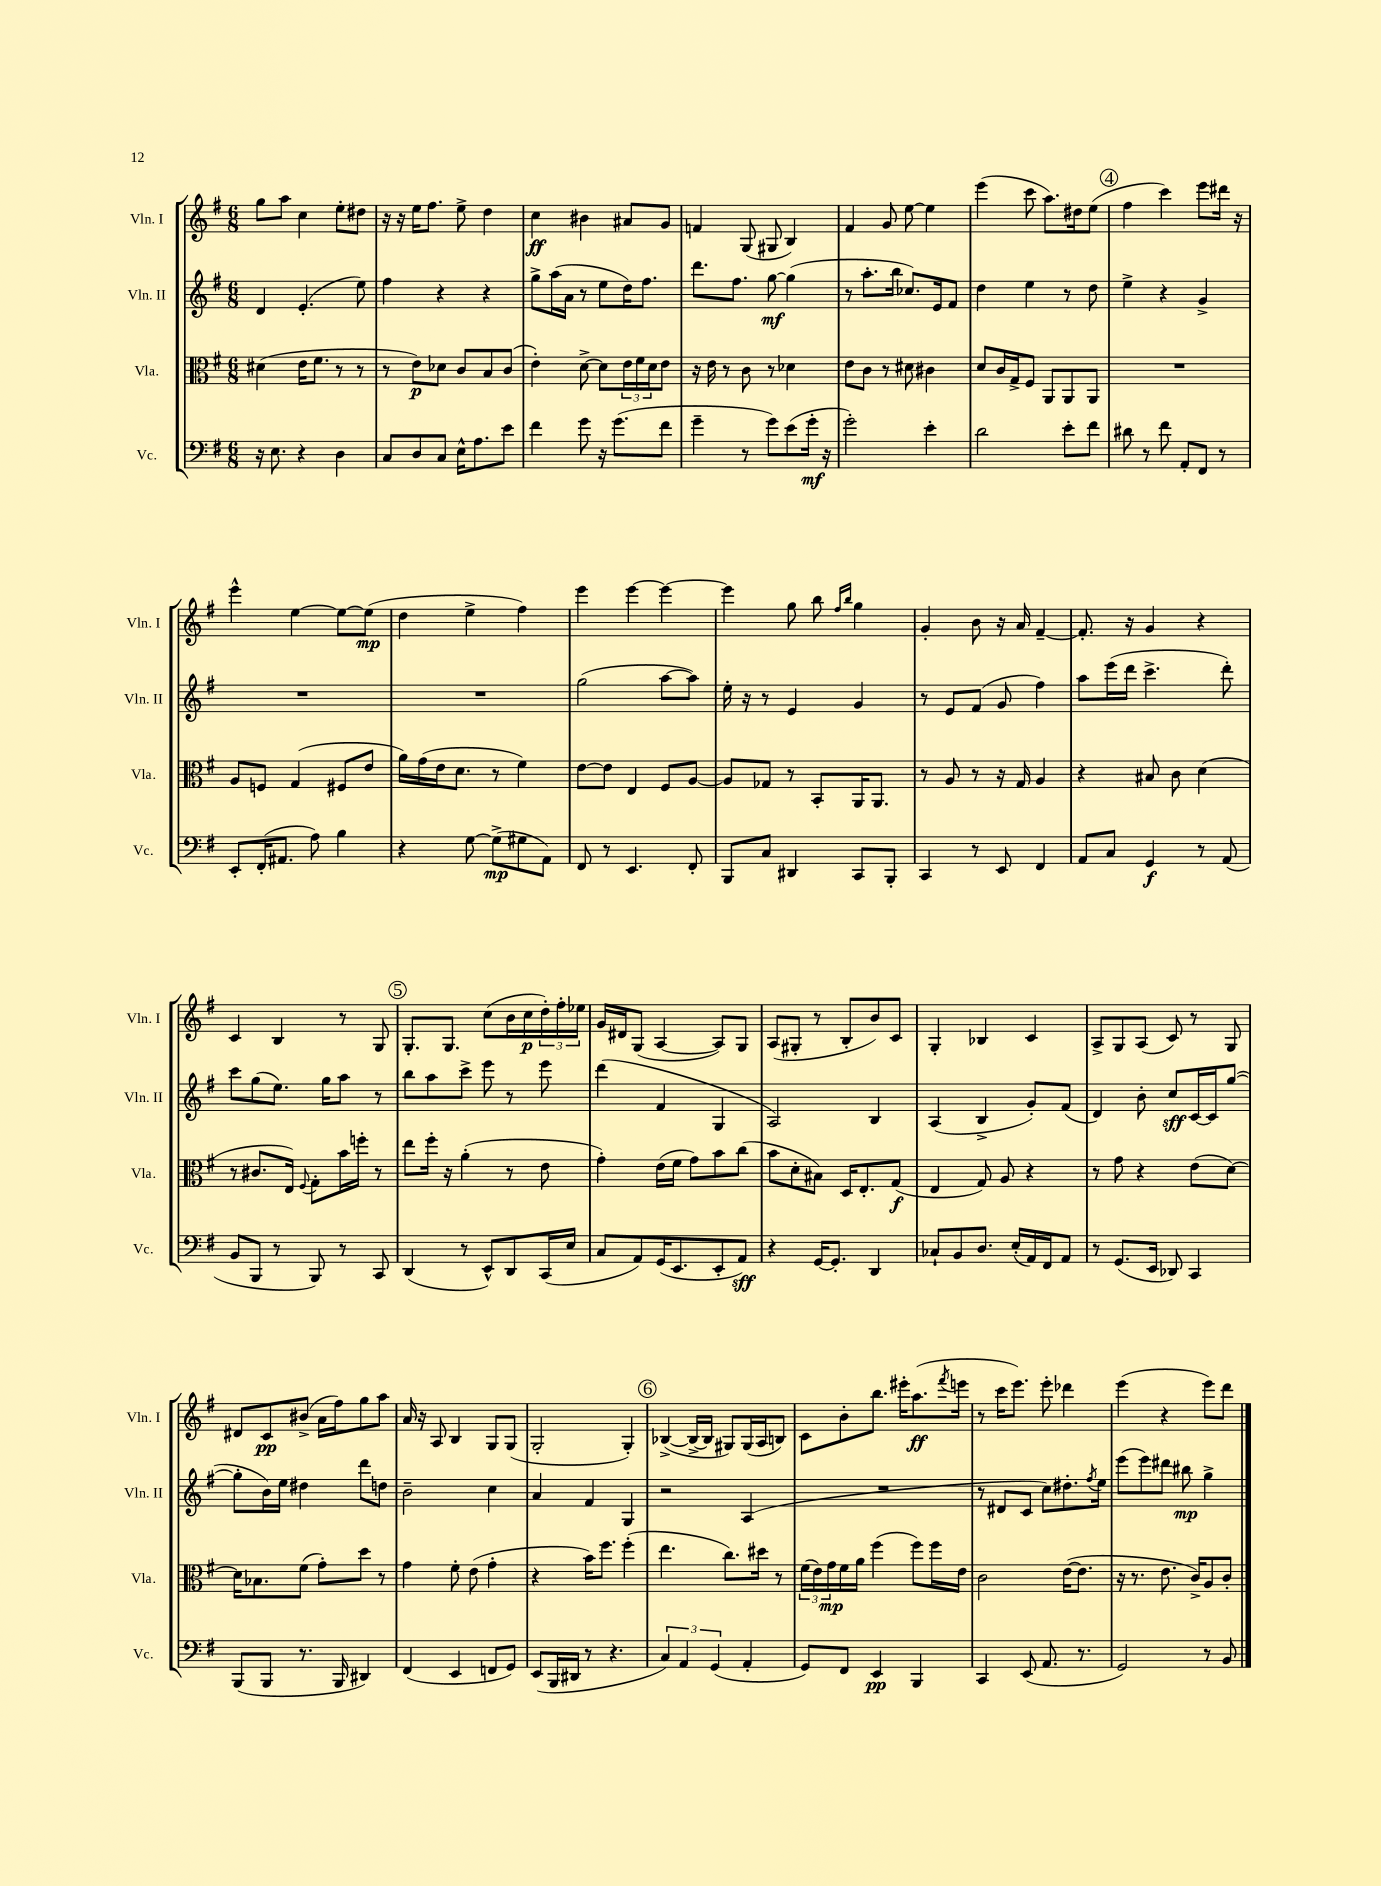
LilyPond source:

<<
\new StaffGroup <<
\new Staff = "s0" \with { instrumentName = "Vln. I" shortInstrumentName = "Vln. I" } {
    \clef treble \key g \major \numericTimeSignature \time 6/8
    g''8 a''8 c''4 e''8-. dis''8 |
    r16 r16 e''16 fis''8. e''8-> d''4 |
    c''4\ff bis'4 ais'8 g'8 |
    f'4 g8( gis8 b4) |
    fis'4 g'8 e''8~ e''4 |
    e'''4( c'''8 a''8.) dis''16 e''8( |
    \mark \markup { \circle "4" } fis''4 c'''4) e'''8 dis'''16 r16 |
    e'''4-^ e''4~ e''8~ e''8\mp( |
    d''4 e''4-> fis''4) |
    e'''4 e'''4~ e'''4~ |
    e'''4 g''8 b''8 \grace { fis''16 b''16 } g''4 |
    g'4-. b'8 r16 a'16 fis'4~-- |
    fis'8.-. r16 g'4 r4 |
    c'4 b4 r8 g8 |
    \mark \markup { \circle "5" } g8.-. g8. c''8( b'16 c''16\p \tuplet 3/2 { d''16-.) fis''16-. ees''16 } |
    g'16 dis'16 g8( a4~ a8) g8 |
    a8( gis8-. r8 b8-. b'8) c'8 |
    g4-. bes4 c'4 |
    a8-> g8 a8( c'8) r8 g8 |
    dis'8 c'8\pp bis'8->( a'16 fis''16) g''8 a''8 |
    a'16 r16 a8 b4 g8 g8( |
    g2-. g4-.) |
    \mark \markup { \circle "6" } bes4~->( bes16~-> bes16 gis8) gis16( a16 b8) |
    c'8 b'8-. b''8. eis'''16-. a''8.\ff( \acciaccatura { fis'''8 } e'''16 |
    r8 c'''16 e'''8.) e'''8-. des'''4 |
    e'''4( r4 e'''8) d'''8 \bar "|." |
}
\new Staff = "s1" \with { instrumentName = "Vln. II" shortInstrumentName = "Vln. II" } {
    \clef treble \key g \major \numericTimeSignature \time 6/8
    d'4 e'4.-.( e''8) |
    fis''4 r4 r4 |
    g''8-> a''16( a'16 r8 e''8 d''16) fis''8. |
    d'''8. fis''8. g''8~\mf g''4( |
    r8 a''8.-. b''16 ces''8.) e'16 fis'8 |
    d''4 e''4 r8 d''8 |
    \mark \markup { \circle "4" } e''4-> r4 g'4-> |
    R2. |
    R2. |
    g''2( a''8~ a''8) |
    e''16-. r16 r8 e'4 g'4 |
    r8 e'8 fis'8( g'8 fis''4) |
    a''8 e'''16( d'''16 c'''4.-> d'''8-.) |
    c'''8 g''8( e''8.) g''16 a''8 r8 |
    \mark \markup { \circle "5" } b''8 a''8 c'''8-> e'''8 r8 e'''8 |
    d'''4( fis'4 g4 |
    a2) b4 |
    a4( b4-> g'8-.) fis'8( |
    d'4) b'8-. c''8\sff c'16~ c'16 g''8~( |
    g''8-. b'16) e''16 dis''4 d'''8 d''8 |
    b'2-- c''4 |
    a'4 fis'4 g4 |
    \mark \markup { \circle "6" } r2 a4( |
    R2. |
    r8 dis'8 c'8 c''8) dis''8.-. \acciaccatura { fis''8 } e''16 |
    e'''8( e'''8) dis'''8 bis''8\mp g''4-> \bar "|." |
}
\new Staff = "s2" \with { instrumentName = "Vla." shortInstrumentName = "Vla." } {
    \clef alto \key g \major \numericTimeSignature \time 6/8
    dis'4( e'16 fis'8. r8 r8 |
    r8 e'8\p) des'8 c'8 b8 c'8( |
    e'4-.) d'8~-> d'8 \tuplet 3/2 { e'16 fis'16 d'16 } e'8 |
    r16 e'16 r8 c'8 r8 des'4 |
    e'8 c'8 r8 dis'8 cis'4 |
    d'8 c'16 g16-> fis8 a,8 a,8 a,8 |
    \mark \markup { \circle "4" } R2. |
    a8 f8 g4( fis8 e'8 |
    a'16) g'16( e'16 d'8. r8 fis'4) |
    e'8~ e'8 e4 fis8 a8~ |
    a8 ges8 r8 b,8-. a,16 a,8. |
    r8 a8 r8 r16 g16 a4 |
    r4 bis8 c'8 d'4( |
    r8 cis'8. e16) \appoggiatura { fis8 } g8-. b'16 f''16-. r8 |
    \mark \markup { \circle "5" } e''8 fis''16-. r16 a'4-.( r8 e'8 |
    g'4-.) e'16( fis'16 g'8) b'8 c''8( |
    b'8 d'8-. bis8) d16 e8.-. g8\f( |
    e4 g8) a8 r4 |
    r8 g'8 r4 e'8( d'8~) |
    d'16 bes8. fis'8( g'8-.) d''8 r8 |
    g'4 fis'8-. e'8( g'4-. |
    r4 b'16) fis''8. fis''4-.( |
    \mark \markup { \circle "6" } e''4. c''8.) dis''16 r8 |
    \tuplet 3/2 { fis'16( e'16) g'16\mp } fis'16 a'16 fis''4( fis''8) fis''16 e'16 |
    c'2 e'16~( e'8. |
    r16 r8. e'8. c'16->) a8 c'8-. \bar "|." |
}
\new Staff = "s3" \with { instrumentName = "Vc." shortInstrumentName = "Vc." } {
    \clef bass \key g \major \numericTimeSignature \time 6/8
    r16 e8. r4 d4 |
    c8 d8 c8 e16-^ a8. e'8 |
    fis'4 g'8 r16 g'8.( fis'8 |
    g'4-- r8 g'8) e'8( g'16-.\mf r16 |
    g'2-.) e'4-. |
    d'2 e'8-. fis'8 |
    \mark \markup { \circle "4" } dis'8 r8 fis'8 a,8-. fis,8 r8 |
    e,8-. fis,16-.( ais,8. a8) b4 |
    r4 g8~ g8->\mp( gis8 a,8) |
    fis,8 r8 e,4. fis,8-. |
    b,,8 c8 dis,4 c,8 b,,8-. |
    c,4 r8 e,8 fis,4 |
    a,8 c8 g,4\f r8 a,8( |
    b,8 b,,8 r8 b,,8) r8 c,8 |
    \mark \markup { \circle "5" } d,4( r8 e,8-^) d,8 c,16( e16 |
    c8 a,8) g,16( e,8. e,8-. a,8\sff) |
    r4 g,16~ g,8.-. d,4 |
    ces8-! b,8 d8. e16-.( a,16) fis,16 a,8 |
    r8 g,8.( e,16 des,8) c,4 |
    b,,8( b,,8 r8. b,,16 dis,4) |
    fis,4( e,4 f,8 g,8) |
    e,8( b,,16 dis,16 r8 r4. |
    \mark \markup { \circle "6" } \tuplet 3/2 { c4) a,4 g,4( } a,4-. |
    g,8) fis,8 e,4\pp b,,4 |
    c,4 e,8( a,8. r8. |
    g,2) r8 b,8 \bar "|." |
}
>>
>>
\layout { \context { \Score \remove "Bar_number_engraver" } }
